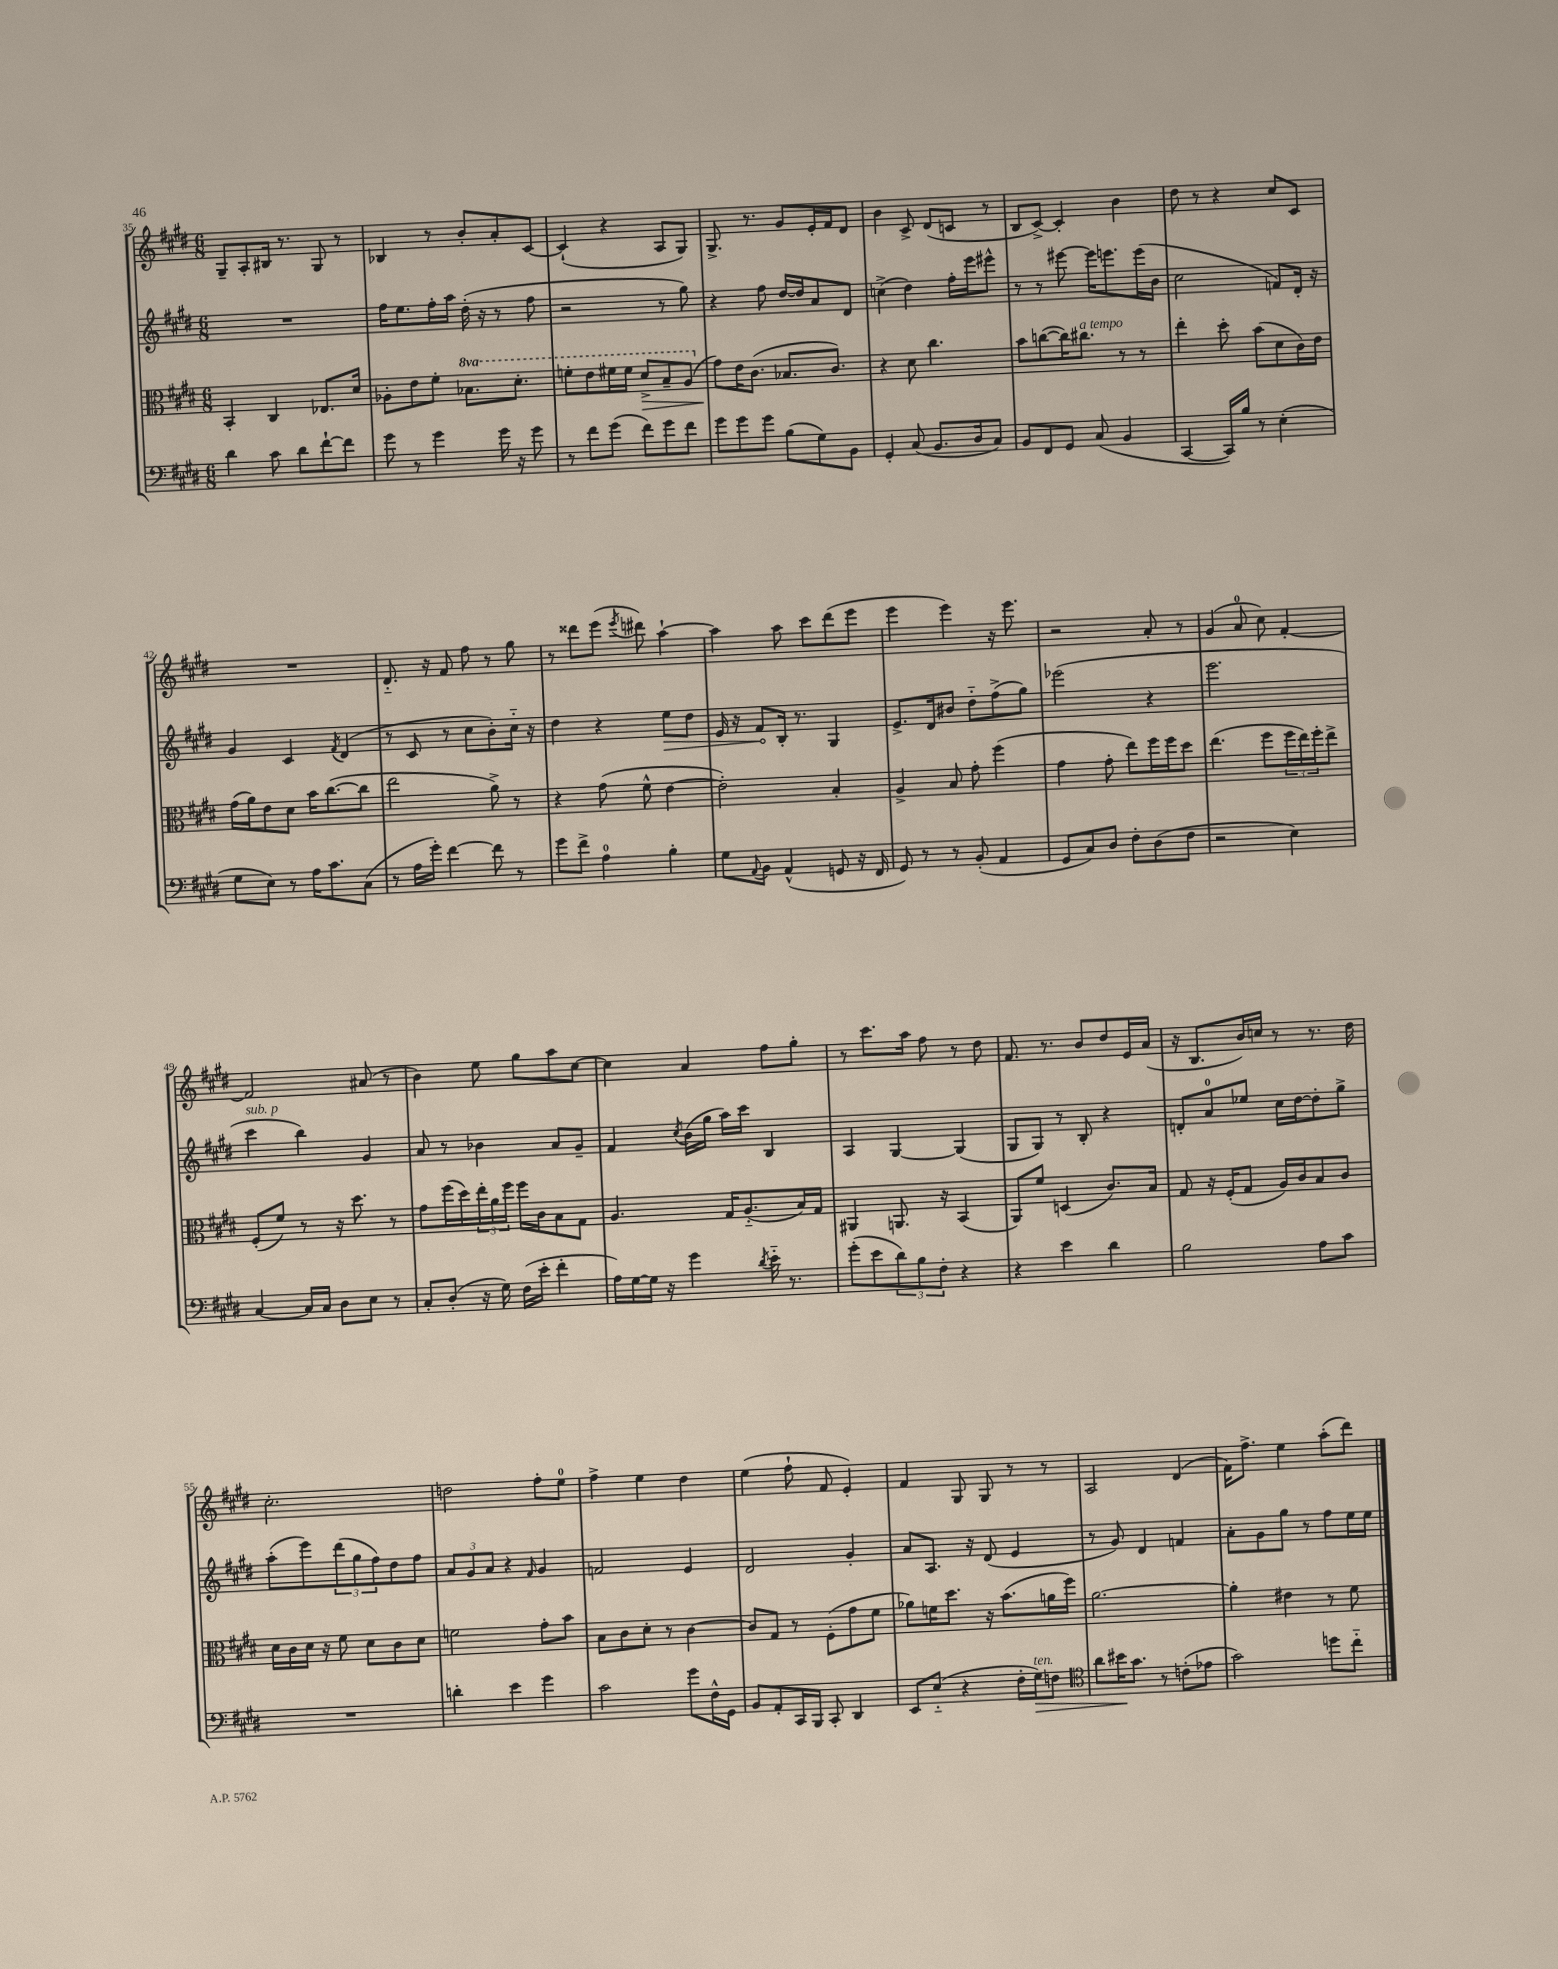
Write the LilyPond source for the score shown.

<<
\new StaffGroup <<
\new Staff = "s0" {
    \clef treble \key e \major \numericTimeSignature \time 6/8
    gis8-- a8-. bis16 r8. gis8 r8 |
    bes4 r8 b'8-. a'8-. cis'8~ |
    cis'4-!( r4 a8 gis8) |
    gis8.-> r8. gis'8 e'16-. fis'16 dis'8 |
    b'4 cis'8-> dis'8( c'8 r8 |
    b8 cis'8~->) cis'4-. b'4 |
    dis''8 r8 r4 cis''8 cis'8 |
    R2. |
    dis'8.-_ r16 fis'8 fis''8 r8 gis''8 |
    r8 disis'''8 e'''8( \acciaccatura { e'''8 } dis'''8) a''4~-! |
    a''4 a''8 cis'''8 dis'''8( e'''8 |
    e'''4 e'''4) r16 e'''8. |
    r2 a'8-. r8 |
    gis'4( a'8-0 cis''8) fis'4~-. |
    fis'2 ais'8( r8 |
    b'4) e''8 gis''8 a''8 cis''8~ |
    cis''4 a'4 fis''8 gis''8-. |
    r8 cis'''8. a''16 fis''8 r8 dis''8 |
    fis'8. r8. b'8 dis''8 e'16 a'16( |
    r16 b8. b'16) c''16 r8 r8. dis''16 |
    cis''2.-. |
    d''2 fis''8-. e''8-0 |
    fis''4-> e''4 dis''4 |
    e''4( fis''8-! fis'8 e'4-.) |
    fis'4 gis8 gis8 r8 r8 |
    a2 dis'4( |
    fis'16) fis''8.-> e''4 a''8-.( dis'''8) \bar "|." |
}
\new Staff = "s1" {
    \clef treble \key e \major \numericTimeSignature \time 6/8
    R2. |
    fis''16 e''8. fis''16-. a''16 dis''16-.( r16 r8 fis''8 |
    r2 r8 gis''8) |
    r4 fis''8 dis''16~ dis''16 a'8 dis'8 |
    c''4->( dis''4) fis''16-. e'''16 eis'''8-^ |
    r8 r8 eis'''8~ eis'''16 e'''8. e'''16( b'16 |
    cis''2 f'8) dis'16-. r16 |
    gis'4 cis'4 \acciaccatura { fis'8 } dis'4( |
    r8 cis'8 r8 cis''8 b'8-.) cis''16-_ r16 |
    dis''4 r4 \once \override Hairpin.circled-tip = ##t e''8\> dis''8 |
    e'16 r16 fis'8\! b16-. r8. gis4 |
    e'8.-> dis'16 bis'8 dis''8-_ fis''8->( gis''8) |
    ees'''2( r4 |
    e'''2. |
    cis'''4^\markup { \italic "sub. p" } b''4) gis'4 |
    a'8 r8 bes'4 a'8 gis'8-- |
    fis'4 \acciaccatura { cis''8 } b'16( gis''16 a''16) cis'''16 b4 |
    a4 gis4~ gis4( |
    gis8 gis8) r8 b8-. r4 |
    d'8-. a'8-0 ees''8 cis''16 dis''16~ dis''8-. gis''8-> |
    a''8-.( e'''8) \tuplet 3/2 { dis'''8( gis''8 fis''8) } dis''8 fis''8 |
    \tuplet 3/2 { a'8 gis'8 a'8 } r4 \grace { fis'16 } gis'4 |
    f'2 e'4 |
    dis'2 gis'4-. |
    a'8 a8. r16 dis'8( e'4 |
    r8 gis'8) dis'4 f'4 |
    a'8-. gis'8 gis''8 r8 fis''8 e''16 e''16 \bar "|." |
}
\new Staff = "s2" {
    \clef alto \key e \major \numericTimeSignature \time 6/8 \set Staff.ottavationMarkups = #ottavation-simple-ordinals
    b,4-. cis4 ees8. dis'16 |
    aes8-. e'8 fis'8-. \ottava #1 bes'8. dis''8.-. |
    f''8-. e''8 fis''16 fis''16 dis''8->\> b'8-- a'8( \ottava #0 |
    gis'8\!) e'16 cis'8.( bes8. cis'8.) |
    r4 dis'8 cis''4. |
    b'8 c''8~( c''16) cis''8.^\markup { \italic "a tempo" } r8 r8 |
    e''4-. dis''8-. b'8( dis'8 cis'16) e'16 |
    gis'16( a'16) e'8 dis'8 b'16 cis''8.~( cis''8 |
    e''2 a'8->) r8 |
    r4 gis'8( fis'8-^ e'4~ |
    e'2-.) b4-. |
    a4-> b8 gis'8-. fis''4( |
    gis'4 gis'8-. e''8) fis''16 fis''16 dis''8 |
    e''4.( fis''8 \tuplet 3/2 { fis''16 e''16) fis''16-. } e''8-> |
    fis8-.( fis'8) r8 r16 dis''8. r8 |
    gis'8 fis''16( dis''16) \tuplet 3/2 { e''16-. a'16 fis''16 } fis''16 cis'16 b8 gis8 |
    a4. gis16 a8.-_( b16) gis16 |
    ais,4 a,8. r16 b,4( |
    a,8) fis'8 d4( cis'8.) b16 |
    gis8 r16 fis16-.( gis8 a16) cis'16 b8 cis'8 |
    dis'16 cis'16 dis'16 r16 fis'8 dis'8 cis'8 dis'8 |
    f'2 gis'8-. b'8 |
    b8 cis'8 dis'8-. r8 cis'4~ |
    cis'8 gis8 r8 fis8-.( gis'8 fis'8 |
    aes'8) f'16 dis''8. r16 b'8.( a'16 fis''16) |
    a'2.~ |
    a'4-. eis'4 r8 fis'8 \bar "|." |
}
\new Staff = "s3" {
    \clef bass \key e \major \numericTimeSignature \time 6/8
    dis'4 cis'8 dis'8 fis'8~-! fis'8 |
    gis'8 r8 gis'4 gis'16 r16 gis'8 |
    r8 fis'8 gis'8( fis'8) gis'8 fis'8 |
    gis'8 gis'8 gis'8 b8( gis8) b,8 |
    gis,4-. cis8( b,8. dis16 cis8) |
    b,8 fis,8 gis,8 cis8( b,4 |
    cis,4~ cis,16) b16 r8 e4-.( |
    gis8 e8) r8 a16 cis'8. cis8( |
    r8 a16 gis'16-.) fis'4~ fis'8 r8 |
    gis'8 fis'8-> a4-0 b4-. |
    gis8 \appoggiatura { a,8 } b,8 a,4-^( g,8 r16 fis,16 |
    gis,8) r8 r8 b,8-.( a,4 |
    gis,8 cis8) dis8 fis8-. dis8( fis8 |
    r2 e4) |
    cis4~ cis16 cis16 dis8 e8 r8 |
    cis8-. dis8-.( r16 gis16) fis16( e'16-. fis'4-. |
    a16) gis16~ gis16 r16 gis'4 \acciaccatura { dis'8 } e'16-_ r8. |
    gis'8-.( e'8 \tuplet 3/2 { dis'8) b8 fis8-. } r4 |
    r4 e'4 dis'4 |
    b2 a8 cis'8 |
    R2. |
    d'4-. e'4 gis'4 |
    cis'2 gis'8 fis16-^ gis,16 |
    b,8 a,8-. cis,16 b,,16 cis,8-. dis,4 |
    e,8 e8-_( r4 fis16-. gis16\>^\markup { \italic "ten." }) f8 |
    \clef tenor a'8 bis'16\! gis'8. r8 c'8-.( ees'8 |
    gis'2) d''8 cis''8-_ \bar "|." |
}
>>
>>
\layout { \context { \Score currentBarNumber = #35 } }
